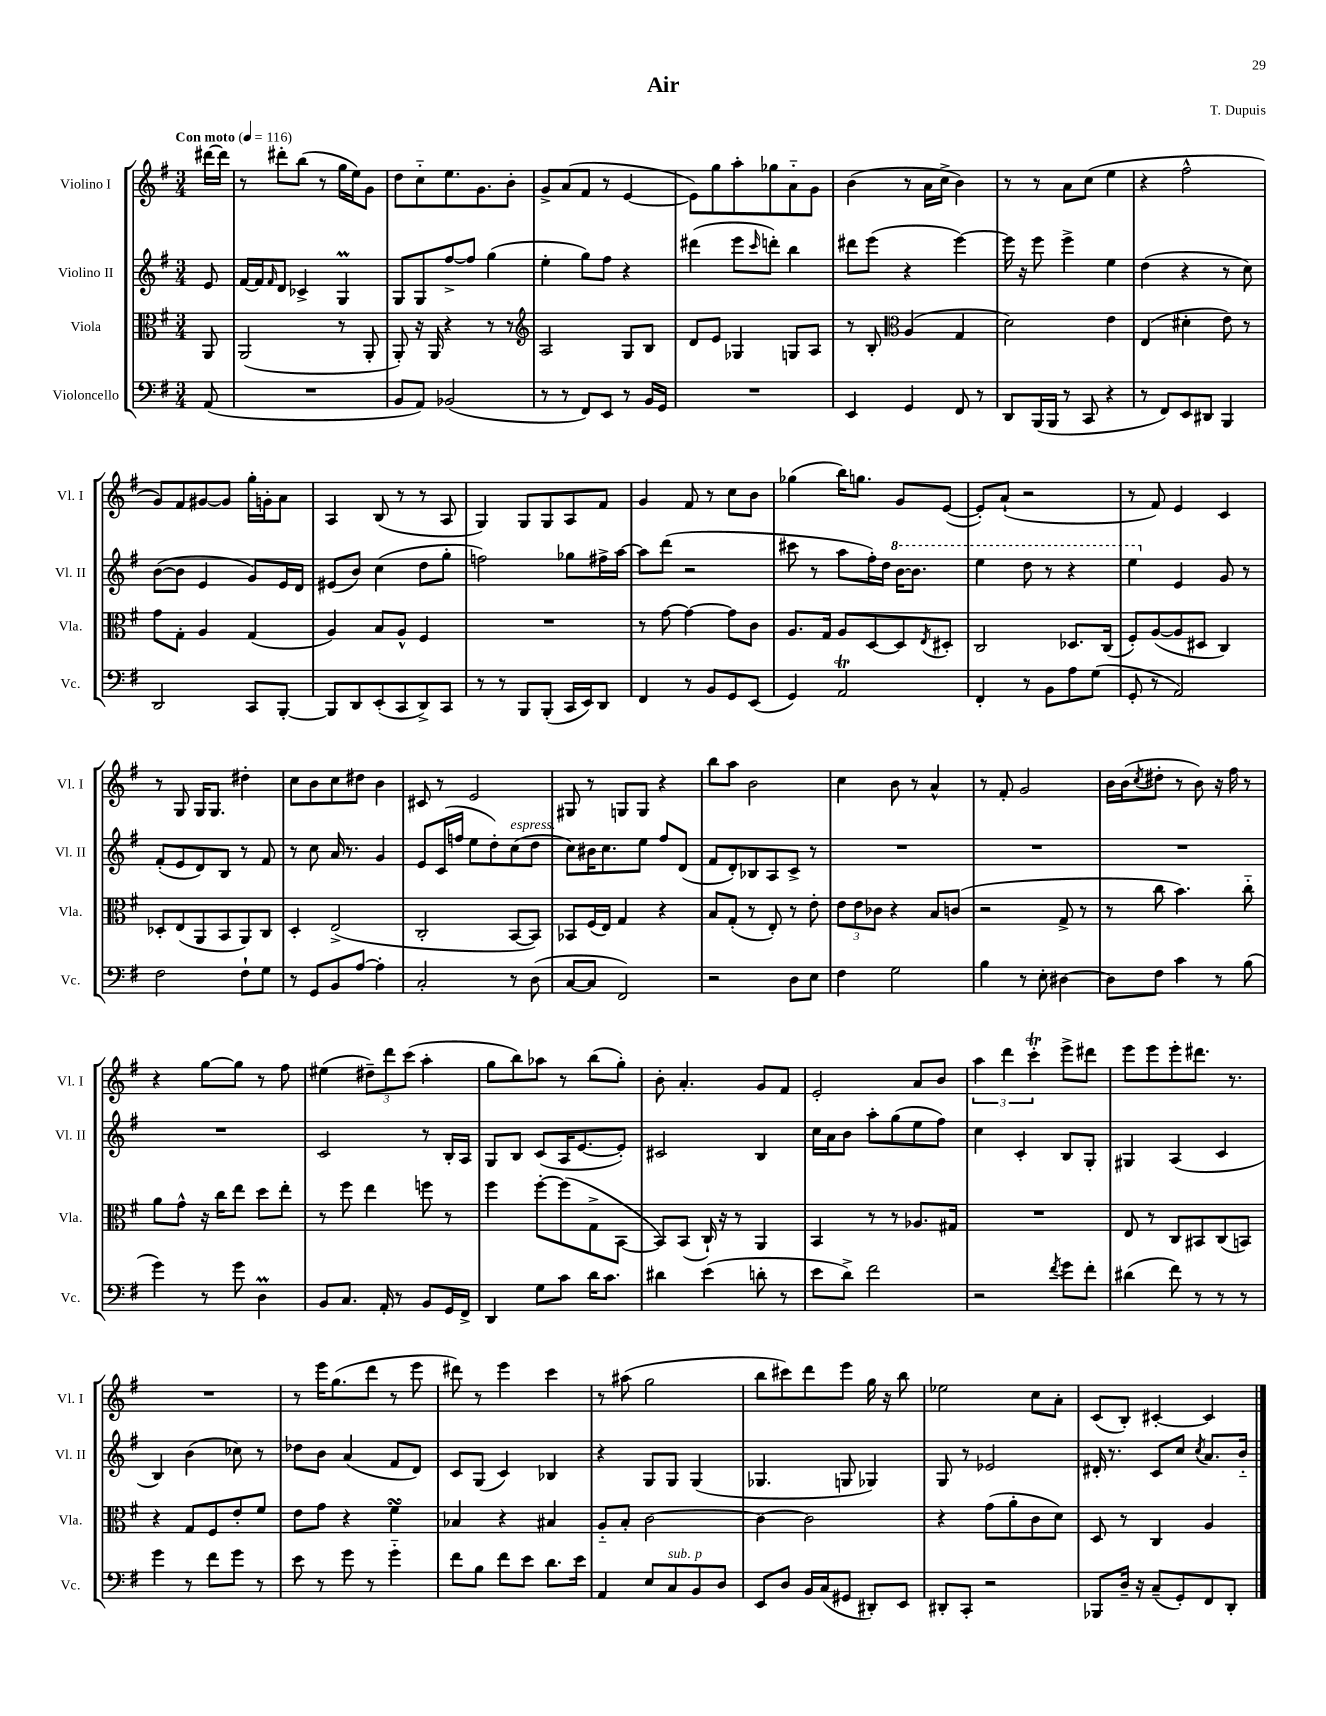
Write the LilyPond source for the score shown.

\header { title = "Air" composer = "T. Dupuis" }
<<
\new StaffGroup <<
\new Staff = "s0" \with { instrumentName = "Violino I" shortInstrumentName = "Vl. I" } {
    \clef treble \key g \major \numericTimeSignature \time 3/4 \partial 8 \tempo "Con moto" 4 = 116
    dis'''16~ dis'''16 |
    r8 dis'''8-. b''8( r8 g''16 e''16) g'8 |
    d''8 c''8-_ e''8. g'8. b'8-. |
    g'8-> a'8( fis'8 r8 e'4~ |
    e'8) g''8 a''8-. ges''8 a'8-_ g'8 |
    b'4( r8 a'16 c''16-> b'4) |
    r8 r8 a'8 c''8( e''4 |
    r4 fis''2-^ |
    g'8) fis'8 gis'8~ gis'8 g''16-. g'16-. a'8 |
    a4 b8( r8 r8 a8 |
    g4) g8 g8 a8 fis'8 |
    g'4 fis'8 r8 c''8 b'8 |
    ges''4( b''16) g''8. g'8 e'8~( |
    e'8-.) a'8-!( r2 |
    r8 fis'8) e'4 c'4 |
    r8 g8 g16 g8. dis''4-. |
    c''8 b'8 c''8 dis''8 b'4 |
    cis'8 r8 e'2 |
    gis8 r8 g8 g8 r4 |
    b''8 a''8 b'2 |
    c''4 b'8 r8 a'4-^ |
    r8 fis'8-. g'2 |
    b'16 b'16( \acciaccatura { c''8 } dis''8-. r8 b'8) r16 fis''16 r8 |
    r4 g''8~ g''8 r8 fis''8 |
    eis''4( \tuplet 3/2 { dis''8--) d'''8 c'''8( } a''4-. |
    g''8 b''8) aes''8 r8 b''8( g''8-.) |
    b'8-. a'4.-. g'8 fis'8 |
    e'2-. a'8 b'8 |
    \tuplet 3/2 { a''4 d'''4 c'''4-.\trill } e'''8-> dis'''8 |
    e'''8 e'''8 e'''8-. dis'''8. r8. |
    R2. |
    r8 e'''16 g''8.( d'''8 r8 e'''8 |
    dis'''8) r8 e'''4 c'''4 |
    r8 ais''8( g''2 |
    b''8 cis'''8) d'''8 e'''8 g''16 r16 b''8 |
    ees''2 c''8 a'8-. |
    c'8( b8-.) cis'4~-. cis'4 \bar "|." |
}
\new Staff = "s1" \with { instrumentName = "Violino II" shortInstrumentName = "Vl. II" } {
    \clef treble \key g \major \numericTimeSignature \time 3/4 \partial 8
    e'8 |
    fis'16~ fis'16 \grace { fis'16 } d'8 ces'4-> g4\prall |
    g8 g8 fis''8~-> fis''8 g''4( |
    e''4-. g''8) fis''8 r4 |
    dis'''4( e'''8 \grace { c'''16 } d'''8-.) b''4 |
    dis'''8 e'''8( r4 e'''4~) |
    e'''16 r16 e'''8 e'''4-> e''4 |
    d''4( r4 r8 c''8) |
    b'8~( b'8 e'4 g'8) e'16 d'16 |
    eis'8( b'8) c''4( d''8 g''8-. |
    f''2) ges''8 fis''16-> a''16~ |
    a''8 d'''8( r2 |
    cis'''8 r8 a''8 fis''16-.) d''16 \ottava #1 b''16~ b''8. |
    e'''4 d'''8 r8 r4 |
    e'''4 \ottava #0 e'4 g'8 r8 |
    fis'8-.( e'8 d'8) b8 r8 fis'8 |
    r8 c''8 a'16 r8. g'4 |
    e'8 c'16( f''16 e''8 d''8-.) c''8^\markup { \italic "espress." }( d''8 |
    c''8) bis'16 c''8. e''8 fis''8 d'8( |
    fis'8 d'8-.) bes8 a8 c'8-> r8 |
    R2. |
    R2. |
    R2. |
    R2. |
    c'2 r8 b16-. a16 |
    g8 b8 c'8( a16 e'8.~ e'8-.) |
    cis'2 b4 |
    c''16 a'16 b'8 a''8-. g''8( e''8 fis''8) |
    c''4 c'4-. b8 g8-. |
    gis4 a4( c'4 |
    b4) b'4( ces''8) r8 |
    des''8 b'8 a'4( fis'8 d'8) |
    c'8 g8( c'4) bes4 |
    r4 g8 g8 g4( |
    ges4. g8 ges4) |
    g8 r8 ees'2 |
    dis'16-. r8. c'8 c''8 \acciaccatura { c''8 } a'8. b'16-_ \bar "|." |
}
\new Staff = "s2" \with { instrumentName = "Viola" shortInstrumentName = "Vla." } {
    \clef alto \key g \major \numericTimeSignature \time 3/4 \partial 8
    a,8 |
    a,2( r8 a,8-. |
    a,8-.) r16 a,16 r4 r8 r8 |
    \clef treble a2 g8 b8 |
    d'8 e'8 ges4 g8 a8 |
    r8 b8-. \clef alto a4( g4 |
    d'2) e'4 |
    e4( dis'4-. e'8) r8 |
    g'8 g8-. a4 g4( |
    a4) b8 a8-^ fis4 |
    R2. |
    r8 g'8~ g'4~ g'8 c'8 |
    a8. g16 a8 d8~ d8 \acciaccatura { e8 } dis8-. |
    c2 des8. c16( |
    fis8-.) a8~( a8 dis8 c4) |
    des8-. e8( a,8 b,8 a,8) c8 |
    d4-. e2->( |
    c2-. b,8~ b,8) |
    bes,8 fis16( e16) g4 r4 |
    b8 g8-.( r8 e8-.) r8 e'8-. |
    \tuplet 3/2 { e'8 e'8 ces'8 } r4 b8 c'8( |
    r2 g8-> r8 |
    r8 c''8 b'4.) c''8-_ |
    a'8 g'8-^ r16 c''16 e''8 d''8 e''8-. |
    r8 fis''8 e''4 f''8 r8 |
    fis''4 fis''8~-. fis''8( g8-> b,8~ |
    b,8) b,8( c16-!) r16 r8 a,4 |
    b,4 r8 r8 aes8. gis16 |
    R2. |
    e8 r8 c8 bis,8 c8( b,8) |
    r4 g8 fis8 e'8-. fis'8 |
    e'8 g'8 r4 fis'4\turn |
    bes4 r4 bis4 |
    a8-_ b8-. c'2~ |
    c'4~ c'2 |
    r4 g'8( a'8-. c'8 d'8) |
    d8 r8 c4 a4 \bar "|." |
}
\new Staff = "s3" \with { instrumentName = "Violoncello" shortInstrumentName = "Vc." } {
    \clef bass \key g \major \numericTimeSignature \time 3/4 \partial 8
    a,8( |
    R2. |
    b,8 a,8) bes,2( |
    r8 r8 fis,8) e,8 r8 b,16 g,16 |
    R2. |
    e,4 g,4 fis,8 r8 |
    d,8 b,,16( b,,16 r8 c,8 r4 |
    r8 fis,8) e,8 dis,8 b,,4 |
    d,2 c,8 b,,8~-. |
    b,,8 d,8 e,8-.( c,8 d,8->) c,8 |
    r8 r8 b,,8 b,,8-.( c,16 e,16) d,8 |
    fis,4 r8 b,8 g,8 e,8( |
    g,4) a,2\trill |
    fis,4-. r8 b,8 a8 g8( |
    g,8-. r8 a,2) |
    fis2 fis8-! g8 |
    r8 g,8 b,8 a8~ a4-. |
    c2-. r8 d8( |
    c8~ c8 fis,2) |
    r2 d8 e8 |
    fis4 g2 |
    b4 r8 e8-. dis4~ |
    dis8 fis8 c'4 r8 b8( |
    g'4) r8 g'8 d4\prall |
    b,8 c8. a,16-. r8 b,8 g,16 fis,16-> |
    d,4 g8 c'8 d'16 c'8. |
    dis'4 e'4( d'8-. r8 |
    e'8 d'8->) fis'2 |
    r2 \acciaccatura { fis'8 } g'8 fis'8-. |
    dis'4( fis'8) r8 r8 r8 |
    g'4 r8 fis'8 g'8 r8 |
    e'8 r8 g'8 r8 g'4-_ |
    fis'8 b8 fis'8 e'8 d'8. e'16 |
    a,4 e8 c8^\markup { \italic "sub. p" } b,8 d8 |
    e,8 d8 b,16 c16( gis,8 dis,8-.) e,8 |
    dis,8-. c,8-. r2 |
    bes,,8 d16-- r16 c8--( g,8-.) fis,8 d,8-. \bar "|." |
}
>>
>>
\layout { \context { \Score \remove "Bar_number_engraver" } }
